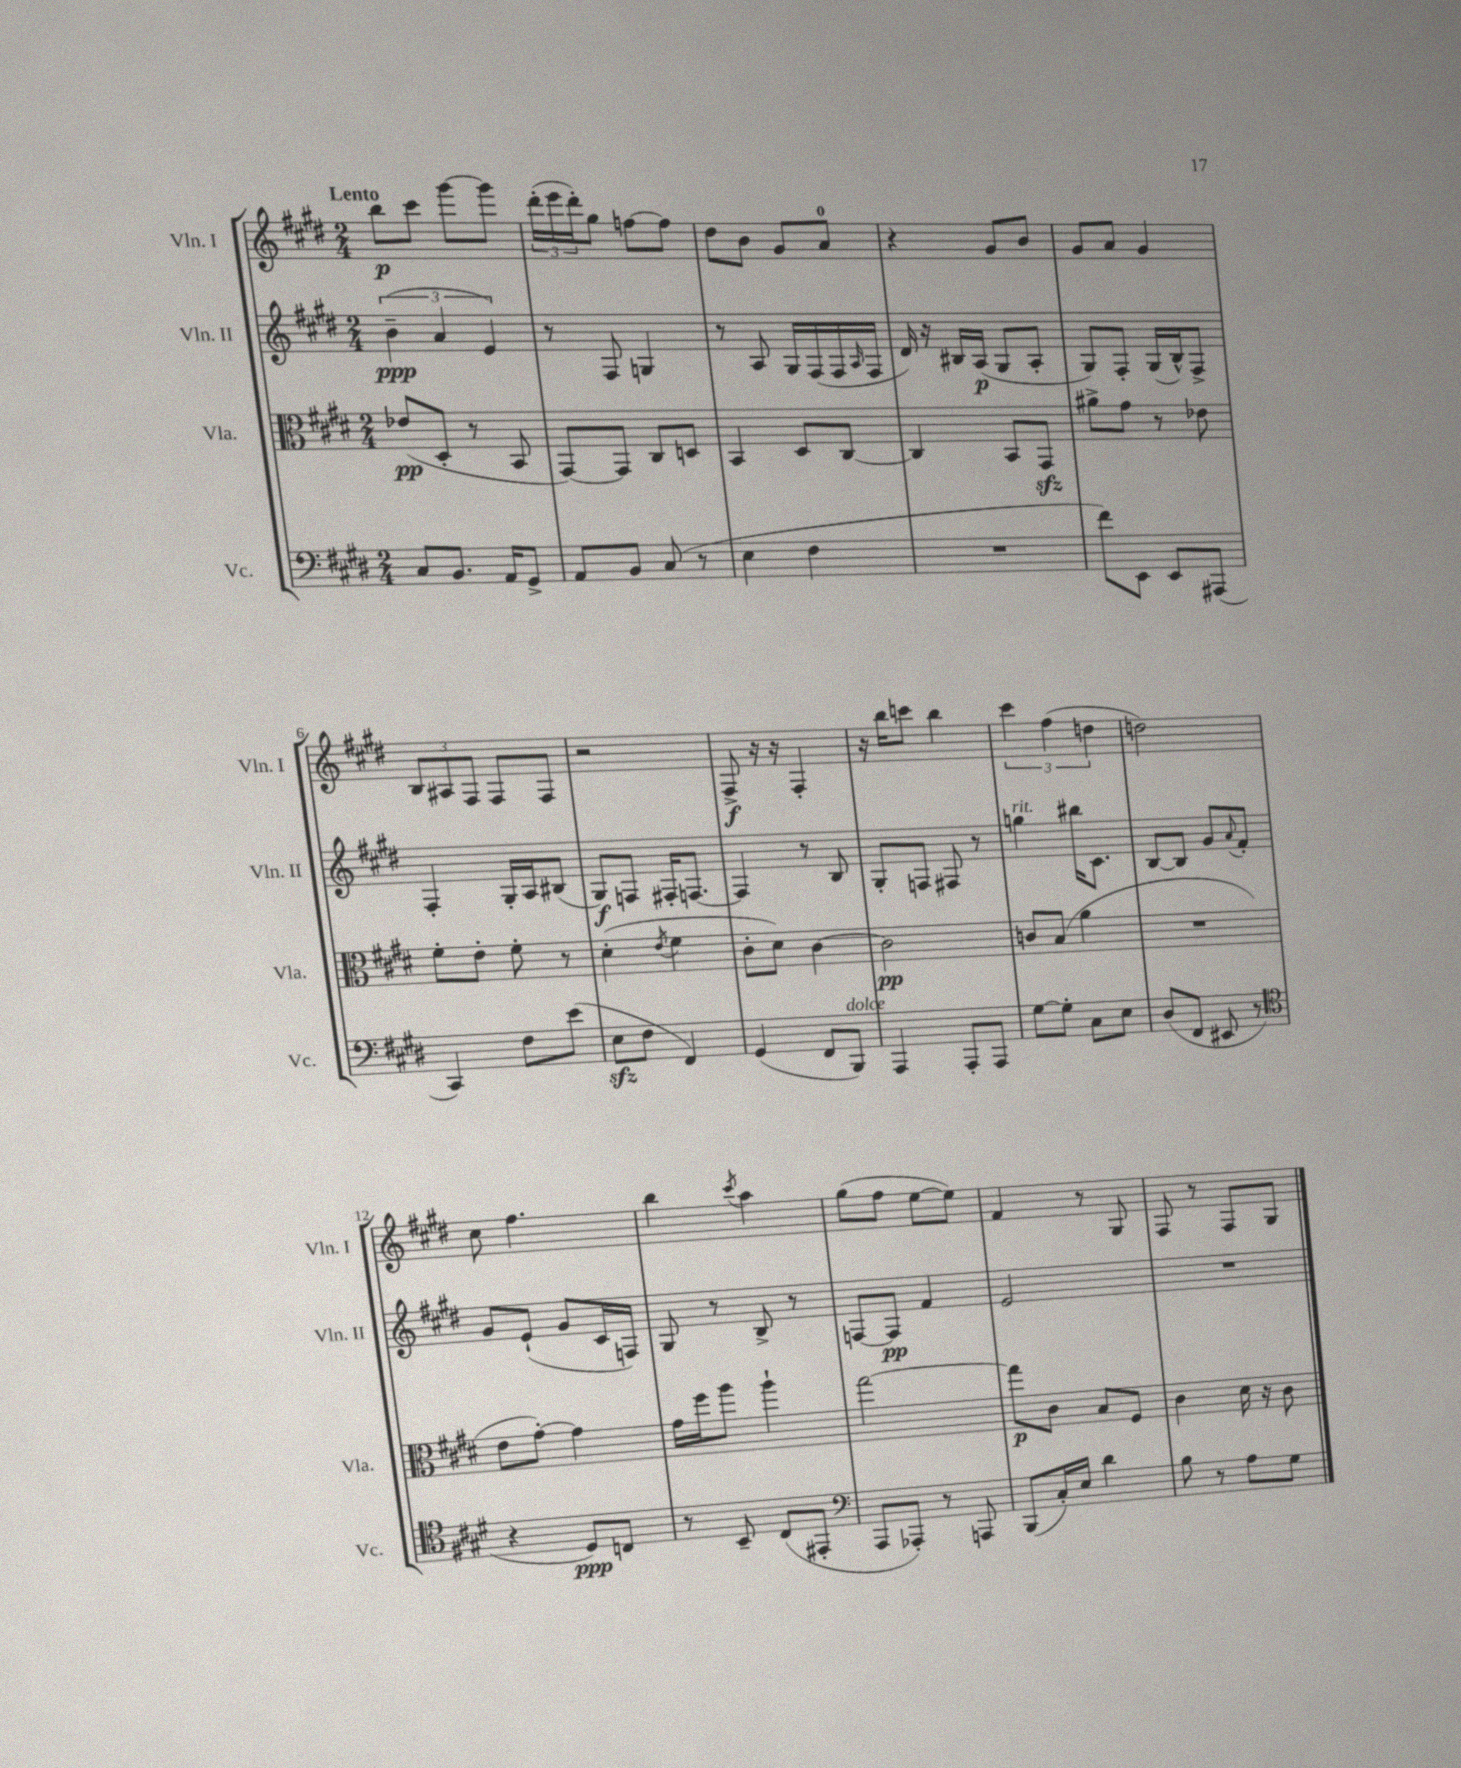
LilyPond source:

<<
\new StaffGroup <<
\new Staff = "s0" \with { instrumentName = "Vln. I" shortInstrumentName = "Vln. I" } {
    \clef treble \key e \major \numericTimeSignature \time 2/4 \tempo "Lento"
    b''8\p cis'''8 gis'''8~ gis'''8 |
    \tuplet 3/2 { dis'''16-.( e'''16 dis'''16-.) } gis''8 f''8~ f''8 |
    dis''8 b'8 gis'8 a'8-0 |
    r4 gis'8 b'8 |
    gis'8 a'8 gis'4 |
    \tuplet 3/2 { b8 ais8 fis8 } fis8 fis8 |
    r2 |
    fis8->\f r16 r16 fis4-. |
    r16 b''16 c'''8 b''4 |
    \tuplet 3/2 { cis'''4 fis''4( d''4 } |
    d''2) |
    cis''8 fis''4. |
    b''4 \acciaccatura { cis'''8 } a''4 |
    gis''8( fis''8 e''8~ e''8) |
    fis'4 r8 gis8 |
    fis8 r8 fis8 gis8 \bar "|." |
}
\new Staff = "s1" \with { instrumentName = "Vln. II" shortInstrumentName = "Vln. II" } {
    \clef treble \key e \major \numericTimeSignature \time 2/4
    \tuplet 3/2 { b'4--\ppp( a'4 e'4) } |
    r8 fis8 g4 |
    r8 a8 gis16 fis16( fis16 \grace { a16 } fis16 |
    dis'16) r16 bis16 a16\p( gis8 a8-. |
    gis8) fis8-. gis16( b16-^) fis8-> |
    fis4-. gis16-. a16 bis8( |
    gis8\f) f8 fis16-. f8.~ |
    f4 r8 b8 |
    gis8-. f8 fis8 r8 |
    g''4^\markup { \italic "rit." } bis''16 cis'8. |
    b8~ b8 gis'8 \appoggiatura { a'8 } fis'8-. |
    gis'8 e'8-!( gis'8 cis'16 f16) |
    gis8 r8 b8-> r8 |
    f8~ f8\pp fis'4 |
    e'2 |
    R2 \bar "|." |
}
\new Staff = "s2" \with { instrumentName = "Vla." shortInstrumentName = "Vla." } {
    \clef alto \key e \major \numericTimeSignature \time 2/4
    ees'8\pp( dis8-. r8 b,8 |
    gis,8~) gis,8 cis8 d8 |
    b,4 dis8 cis8~ |
    cis4 b,8 gis,8\sfz |
    ais'8-> gis'8 r8 ees'8 |
    fis'8-. e'8-. fis'8-. r8 |
    dis'4-.( \acciaccatura { e'8 } fis'4 |
    cis'8-. dis'8) cis'4~ |
    cis'2\pp |
    c'8 b8( a'4 |
    R2 |
    e'8 gis'8~-.) gis'4 |
    gis'16 fis''16 a''8 a''4-! |
    gis''2~ |
    gis''8\p cis'8 b8 fis8 |
    cis'4 dis'16 r16 cis'8 \bar "|." |
}
\new Staff = "s3" \with { instrumentName = "Vc." shortInstrumentName = "Vc." } {
    \clef bass \key e \major \numericTimeSignature \time 2/4
    cis8 b,8. a,16 gis,8-> |
    a,8 b,8 cis8( r8 |
    e4 fis4 |
    R2 |
    fis'8) e,8 e,8 ais,,8( |
    cis,4) fis8 e'8( |
    e8\sfz fis8 fis,4) |
    gis,4( fis,8 b,,8^\markup { \italic "dolce" }) |
    a,,4 a,,8-. a,,8 |
    gis8~ gis8-. cis8 e8 |
    dis8( fis,8 eis,8 r8 |
    \clef tenor r4 dis8\ppp) c8 |
    r8 b,8-- cis8( eis,8-. |
    \clef bass a,,8 aes,,8-.) r8 a,,8 |
    b,,8( cis16-.) e16 dis'4 |
    b8 r8 a8 gis8 \bar "|." |
}
>>
>>
